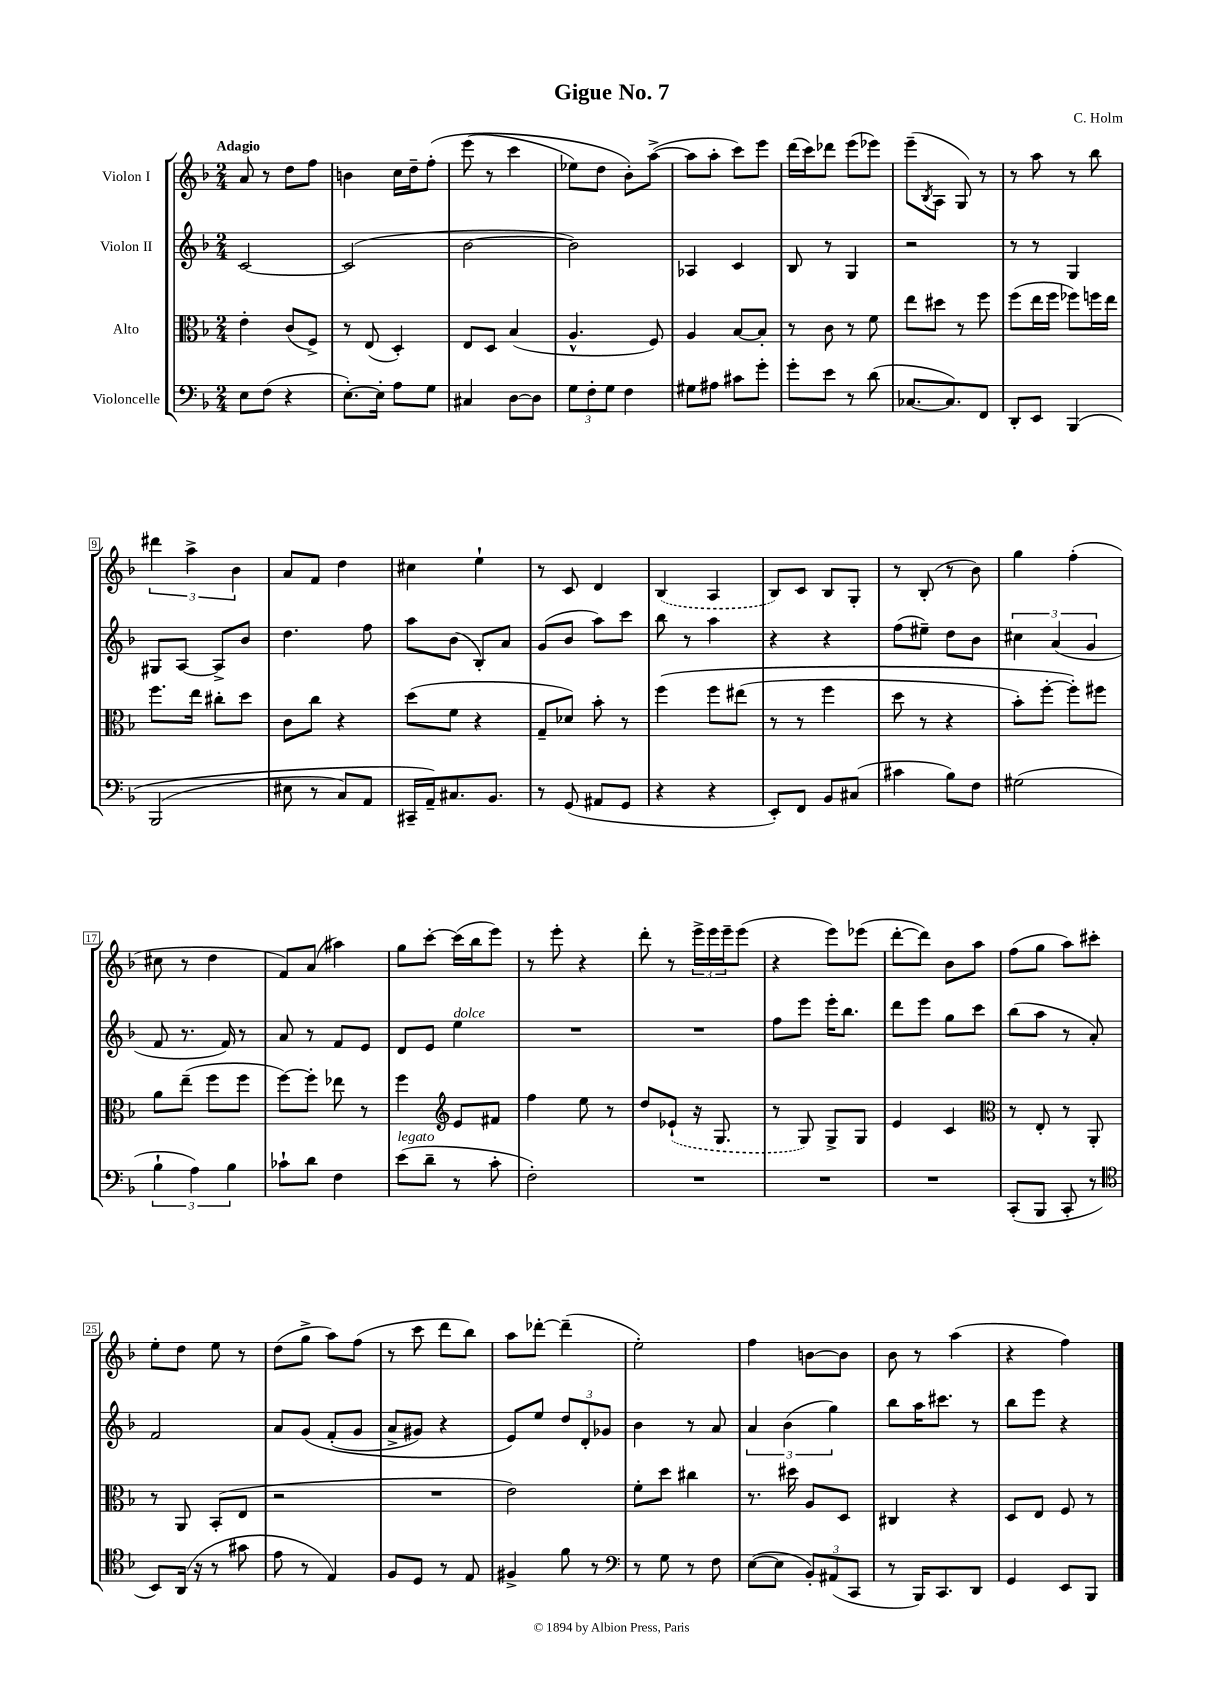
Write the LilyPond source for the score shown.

\header { title = "Gigue No. 7" composer = "C. Holm" }
<<
\new StaffGroup <<
\new Staff = "s0" \with { instrumentName = "Violon I" } {
    \clef treble \key f \major \numericTimeSignature \time 2/4 \tempo "Adagio"
    a'8 r8 d''8 f''8 |
    b'4 c''16 d''16-- f''8-.\( |
    e'''8( r8 c'''4 |
    ees''8) d''8 bes'8-.\) a''8~->( |
    a''8 a''8-. c'''8) e'''8 |
    d'''16( c'''16) des'''8 e'''8( ees'''8) |
    e'''8--( \acciaccatura { bes8 } a8 g8) r8 |
    r8 a''8 r8 bes''8 |
    \tuplet 3/2 { dis'''4 a''4-> bes'4 } |
    a'8 f'8 d''4 |
    cis''4 e''4-! |
    r8 c'8 d'4 |
    \once \slurDashed bes4( a4 |
    bes8) c'8 bes8 g8-. |
    r8 bes8-.( r8 bes'8) |
    g''4 f''4-.( |
    cis''8 r8 d''4 |
    f'8) a'8( ais''4) |
    g''8 c'''8~-. c'''16( bes''16 e'''8) |
    r8 e'''8-. r4 |
    d'''8-. r8 \tuplet 3/2 { e'''16-> e'''16 e'''16-- } e'''8( |
    r4 e'''8) ees'''8( |
    d'''8~-. d'''8) bes'8 a''8 |
    f''8( g''8 a''8) cis'''8-. |
    e''8-. d''8 e''8 r8 |
    d''8( g''8-> a''8) f''8( |
    r8 c'''8 d'''8 bes''8) |
    a''8 des'''8~-. des'''4--( |
    e''2-.) |
    f''4 b'8~ b'8 |
    bes'8 r8 a''4( |
    r4 f''4) \bar "|." |
}
\new Staff = "s1" \with { instrumentName = "Violon II" } {
    \clef treble \key f \major \numericTimeSignature \time 2/4
    c'2~ |
    c'2( |
    bes'2~ |
    bes'2) |
    aes4 c'4 |
    bes8 r8 g4 |
    r2 |
    r8 r8 g4 |
    gis8 a8~ a8-> bes'8 |
    d''4. f''8 |
    a''8 bes'8( bes8-.) a'8 |
    g'8( bes'8 a''8) c'''8 |
    bes''8 r8 a''4 |
    r4 r4 |
    f''8( eis''8--) d''8 bes'8 |
    \tuplet 3/2 { cis''4 a'4( g'4 } |
    f'8 r8. f'16) r8 |
    a'8 r8 f'8 e'8 |
    d'8 e'8 e''4^\markup { \italic "dolce" } |
    R2 |
    R2 |
    f''8 e'''8 e'''16-. bes''8. |
    d'''8 e'''8 g''8 c'''8 |
    bes''8( a''8 r8 a'8-.) |
    f'2 |
    a'8 g'8\( f'8-.( g'8 |
    a'8-> gis'8) r4 |
    e'8\) e''8 \tuplet 3/2 { d''8 d'8-. ges'8 } |
    bes'4 r8 a'8 |
    \tuplet 3/2 { a'4 bes'4( g''4) } |
    bes''8 a''16 cis'''8. r8 |
    bes''8 e'''8 r4 \bar "|." |
}
\new Staff = "s2" \with { instrumentName = "Alto" } {
    \clef alto \key f \major \numericTimeSignature \time 2/4
    e'4-. c'8( f8->) |
    r8 e8( d4-.) |
    e8 d8 bes4( |
    a4.-^ f8) |
    a4 bes8~ bes8-. |
    r8 c'8 r8 f'8 |
    e''8 dis''8 r8 f''8 |
    f''8( e''16 f''16 fes''8) f''16 e''16 |
    f''8. e''16 cis''8-. d''8 |
    c'8 c''8 r4 |
    d''8( f'8 r4 |
    g8-- des'8) bes'8-. r8 |
    f''4\( f''8 eis''8( |
    r8 r8 f''4 |
    d''8 r8 r4 |
    bes'8-.) f''8~-. f''8-.\) fis''8 |
    a'8 e''8--( f''8 f''8 |
    f''8~) f''8-. ees''8 r8 |
    f''4 \clef treble e'8 fis'8 |
    f''4 e''8 r8 |
    d''8 \once \slurDashed ees'8-!( r16 g8. |
    r8 g8) g8-> g8 |
    e'4 c'4 |
    \clef alto r8 e8-. r8 a,8-. |
    r8 a,8 bes,8-.( e8 |
    r2 |
    R2 |
    e'2) |
    f'8-. d''8 cis''4 |
    r8. dis''16 a8 d8 |
    cis4 r4 |
    d8 e8 f8 r8 \bar "|." |
}
\new Staff = "s3" \with { instrumentName = "Violoncelle" } {
    \clef bass \key f \major \numericTimeSignature \time 2/4
    e8 f8( r4 |
    e8.~-.) e16-. a8 g8 |
    cis4 d8~ d8 |
    \tuplet 3/2 { g8 f8-. g8 } f4 |
    gis8 ais8 cis'8 g'8-. |
    g'8-. e'8 r8 d'8( |
    ces8.~ ces8.) f,8 |
    d,8-. e,8 bes,,4\( |
    bes,,2( |
    eis8 r8 c8) a,8 |
    cis,16-- a,16--\) cis8. bes,8. |
    r8 g,8( ais,8 g,8 |
    r4 r4 |
    e,8-.) f,8 bes,8 cis8( |
    cis'4 bes8) f8 |
    gis2( |
    \tuplet 3/2 { bes4-! a4) bes4 } |
    ces'8-! d'8 f4 |
    e'8^\markup { \italic "legato" }( d'8-- r8 c'8-. |
    f2-.) |
    R2 |
    R2 |
    R2 |
    c,8-.( bes,,8 c,8-. r8 |
    \clef tenor bes,8) a,16( r16 r8 gis'8 |
    e'8 r8 e4) |
    f8 d8 r8 e8 |
    fis4-> f'8 r8 |
    \clef bass r8 g8 r8 f8 |
    e8~( e8 \tuplet 3/2 { bes,8-.) ais,8( c,8 } |
    r8 bes,,16) c,8. d,8 |
    g,4 e,8 bes,,8 \bar "|." |
}
>>
>>
\layout { \context { \Score \override BarNumber.stencil = #(make-stencil-boxer 0.1 0.3 ly:text-interface::print) } }
